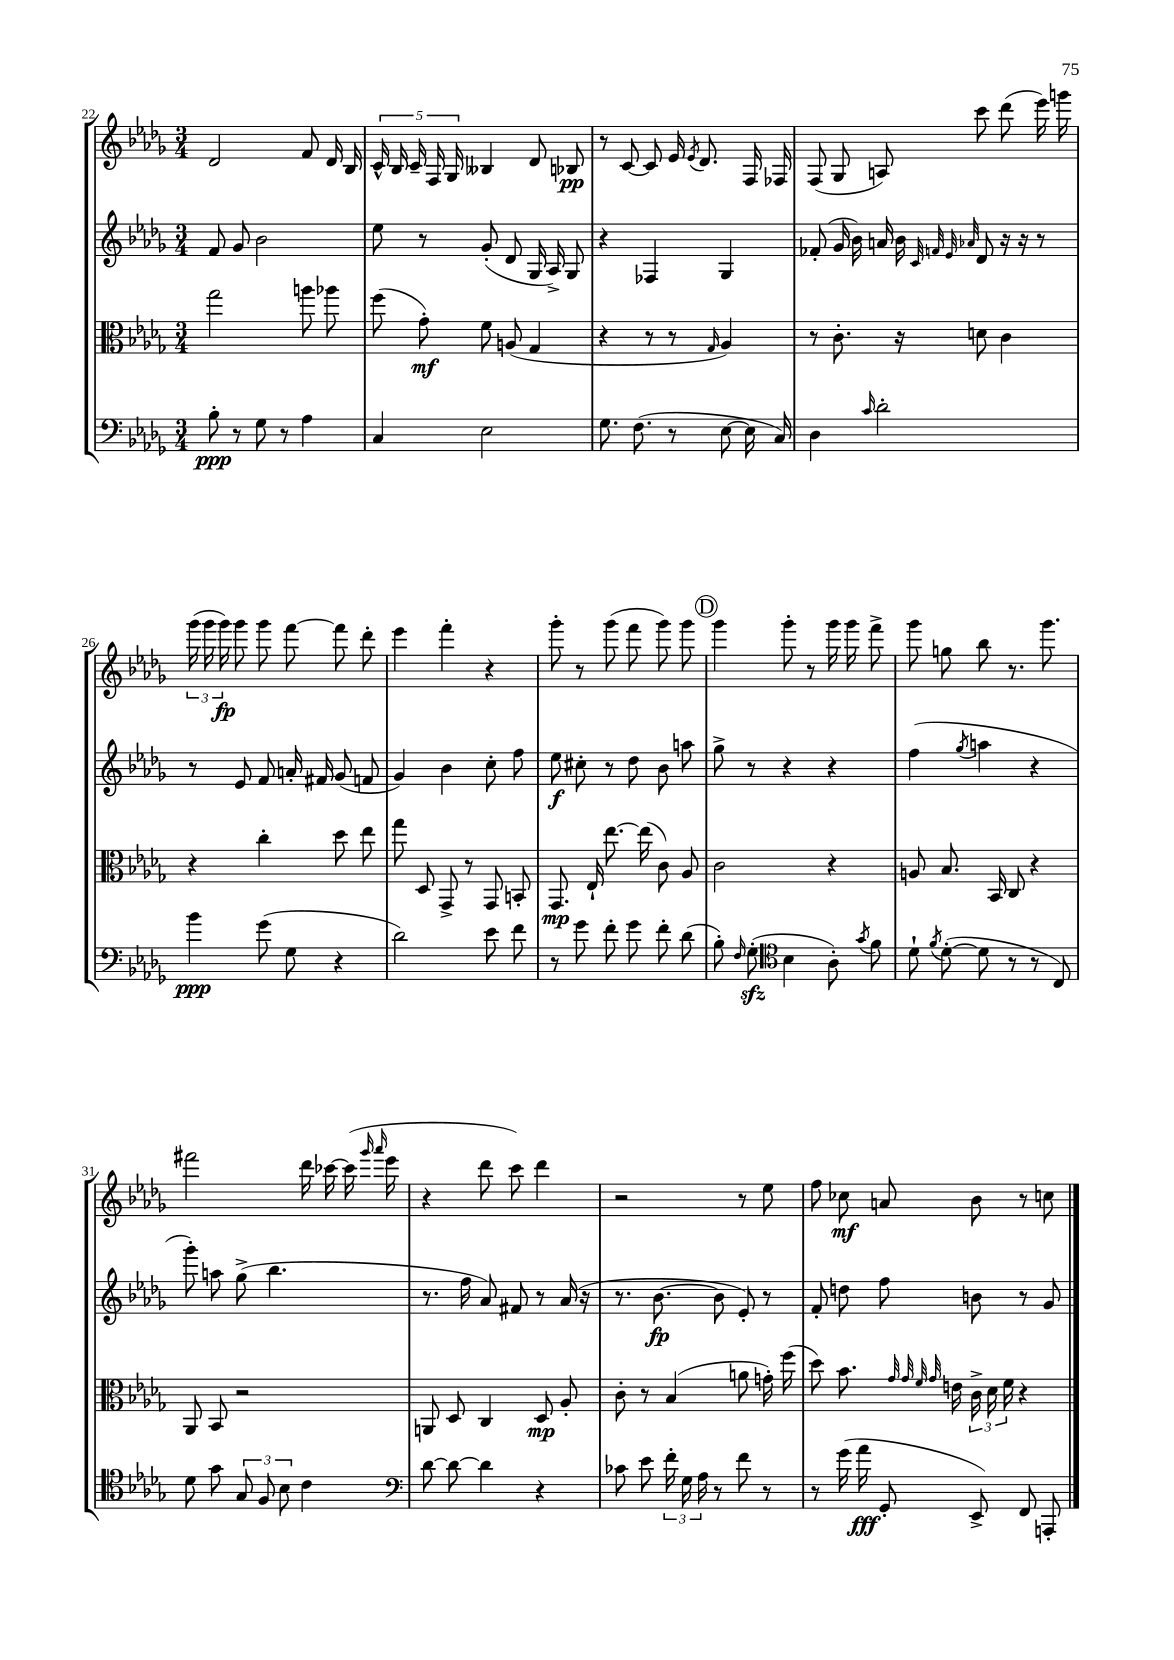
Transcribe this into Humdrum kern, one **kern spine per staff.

**kern	**kern	**kern	**kern
*staff4	*staff3	*staff2	*staff1
*clefF4	*clefC3	*clefG2	*clefG2
*k[b-e-a-d-g-]	*k[b-e-a-d-g-]	*k[b-e-a-d-g-]	*k[b-e-a-d-g-]
*M3/4	*M3/4	*M3/4	*M3/4
8B-'\	2gg-\	8f/	2d-/
8r	.	8g-/	.
8G-\	.	2b-\	.
8r	.	.	.
4A-\	8aa\	.	8f/
.	8aa-\	.	16d-/
.	.	.	16B-/
=	=	=	=
4C/	(8ff\	8ee-\	20c^^/
.	.	.	20B-/
.	.	.	20c~/
.	8g-'\)	8r	.
.	.	.	20F/
.	.	.	20G-/
2E-\	8f\	(8g-'/	4B--/
.	(8A/	8d-/	.
.	4G-/	16G-/	8d-/
.	.	16A-^/)	.
.	.	8G-/	8B-/
=	=	=	=
8.G-\	4r	4r	8r
.	.	.	[8c/
(8.F\	.	.	.
.	8r	4F-/	8c/]
8r	8r	.	16e-/
.	.	.	8qe-/
.	.	.	8.d-/
.	16qqG-/	.	.
[8E-\	4A-/)	4G-/	.
16E-\]	.	.	16F/
16C/)	.	.	16F-/
=	=	=	=
4D-\	8r	(8f-'/	(8F/
.	8.c'\	16g-/	8G-/
.	.	16b-\)	.
16qqc/	.	.	.
2d-'\	.	16a/	8A/)
.	16r	16b-\	.
.	.	32qqc/	.
.	.	32qqf/	.
.	.	32qqe-/	.
.	.	32qqa-/	.
.	8d\	8d-/	8ccc\
.	4c\	16r	(8ddd-\
.	.	16r	.
.	.	8r	16eee-\)
.	.	.	16ggg\
=	=	=	=
4b-\	4r	8r	(24ggg-\
.	.	.	24ggg-\
.	.	.	24ggg-\)
.	.	8e-/	8ggg-\
(8g-\	4cc'\	8f/	8ggg-\
8G-\	.	16a'/	[8fff\
.	.	16f#/	.
4r	8dd-\	(8g-/	8fff\]
.	8ee-\	8f/	8ddd-'\
=	=	=	=
2d-\)	8gg-\	4g-/)	4eee-\
.	8D-/	.	.
.	8GG-^/	4b-\	4fff'\
.	8r	.	.
8e-\	8GG-/	8cc'\	4r
8f\	8BB'/	8ff\	.
=	=	=	=
8r	8.GG-/	8ee-\	8ggg-'\
8g-\	.	8cc#'\	8r
.	16E-`/	.	.
8f'\	[8.ee-\	8r	(8ggg-\
8g-\	.	8dd-\	8fff\
.	(16ee-\]	.	.
8f'\	8c\)	8b-\	8ggg-\)
(8d-\	8A-/	8aa\	8ggg-\
=	=	=	=
8B-'\)	2c\	8gg-^\	4ggg-\
16qqF/	.	.	.
(8G-'\	.	8r	.
*clefC4	*	*	*
4B-\	.	4r	8ggg-'\
.	.	.	8r
8A-'\)	4r	4r	16ggg-\
.	.	.	16ggg-\
8qg-/	.	.	.
8f\	.	.	8fff^\
=	=	=	=
8d-`\	8A/	(4ff\	8ggg-\
8qf/	.	.	.
([8d-'\	8.B-/	.	8gg\
.	.	8qgg-/	.
8d-\]	.	4aa\	8bb-\
.	16BB-/	.	.
8r	8C/	.	8.r
8r	4r	4r	.
.	.	.	8.ggg-\
8C/)	.	.	.
=	=	=	=
8d-\	8AA-/	8ggg-'\)	2fff#\
8g-\	8BB-/	8aa\	.
12G-/	2r	(8gg-^\	.
12F/	.	.	.
.	.	4.bb-\	.
12B-\	.	.	.
4c\	.	.	16ddd-\
.	.	.	[16ccc-\
.	.	.	(16ccc-\]
.	.	.	16qqggg-/
.	.	.	16qqaaa-/
.	.	.	16eee-\
=	=	=	=
*clefF4	*	*	*
[8d-\	8AA/	8.r	4r
8d-\_	8D-/	.	.
.	.	16ff\	.
4d-\]	4C/	8a-/)	8ddd-\
.	.	8f#/	8ccc\)
4r	8D-/	8r	4ddd-\
.	8A-'/	(16a-/	.
.	.	16r	.
=	=	=	=
8c-\	8c'\	8.r	2r
8e-\	8r	.	.
.	.	[8.b-\	.
24f'\	(4B-/	.	.
24G-\	.	.	.
24A-\	.	.	.
8r	.	8b-\]	.
8f\	8a\	8e-'/)	8r
8r	16g'\)	8r	8ee-\
.	(16ff\	.	.
=	=	=	=
8r	8dd-\)	8f'/	8ff\
(16g-\	8.b-\	8dd\	8cc-\
16a-\	.	.	.
8GG-'/	.	8ff\	8a/
.	32qqg-/	.	.
.	32qqg-/	.	.
.	32qqf/	.	.
.	32qqg-/	.	.
.	16e\	.	.
8EE-^/)	24c^\	8b\	8b-\
.	24d-\	.	.
.	24f\	.	.
8FF/	4r	8r	8r
8AAA'/	.	8g-/	8cc\
==	==	==	==
*-	*-	*-	*-
